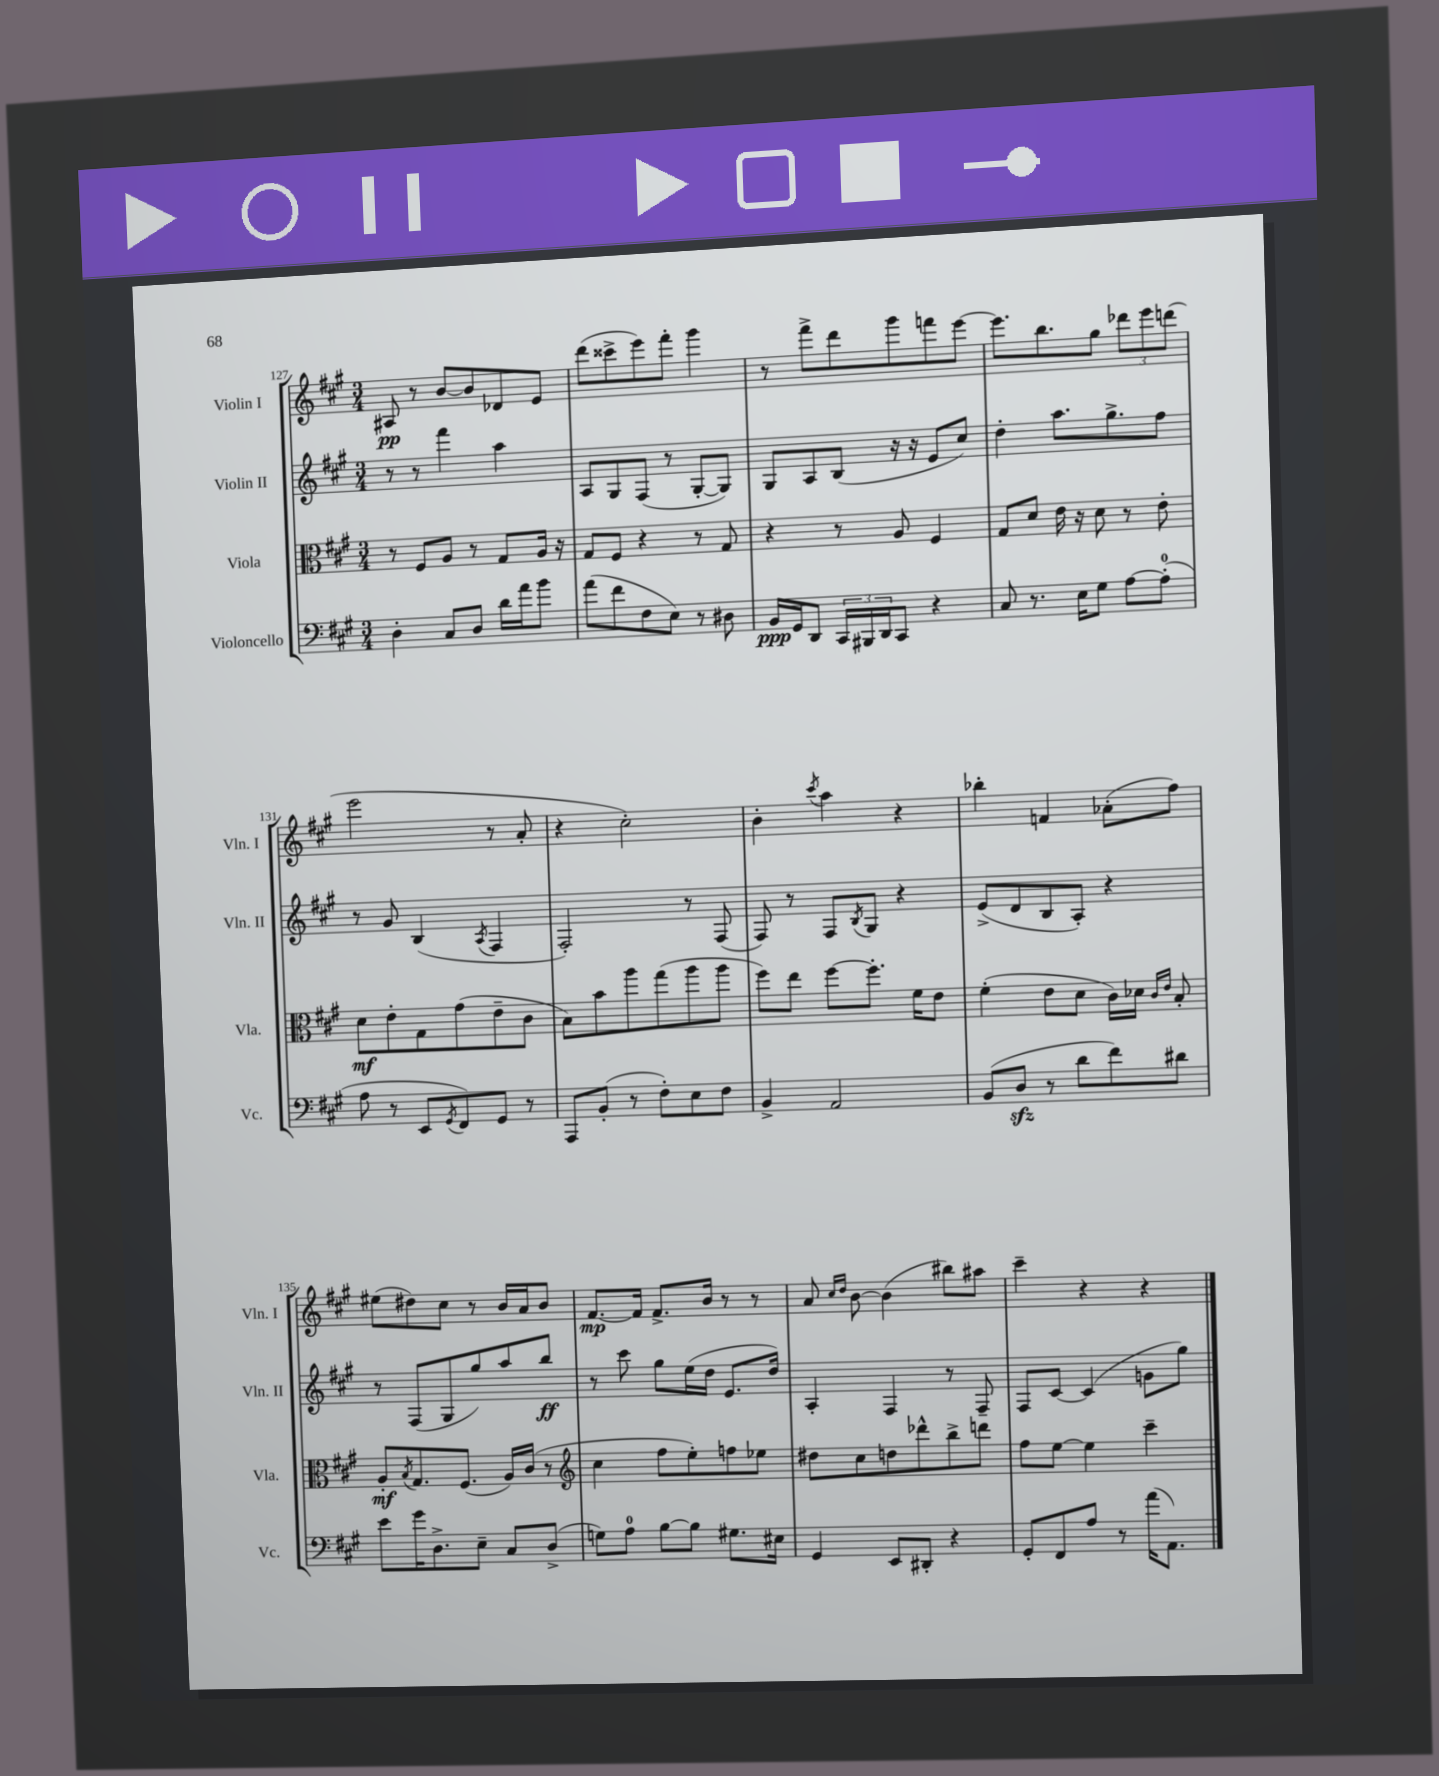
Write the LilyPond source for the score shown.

<<
\new StaffGroup <<
\new Staff = "s0" \with { instrumentName = "Violin I" shortInstrumentName = "Vln. I" } {
    \clef treble \key a \major \numericTimeSignature \time 3/4
    ais8\pp r8 b'8~ b'8 des'8 e'8 |
    d'''8( cisis'''8-> e'''8) fis'''8-. gis'''4 |
    r8 fis'''8-> d'''8 gis'''8 f'''8 e'''8~ |
    e'''8. b''8. gis''8 \tuplet 3/2 { des'''8 e'''8 d'''8( } |
    e'''2 r8 a'8-. |
    r4 cis''2-.) |
    b'4-. \acciaccatura { cis'''8 } a''4 r4 |
    bes''4-. f'4 aes'8-.( fis''8) |
    eis''8( dis''8) cis''8 r8 b'16 a'16 b'8 |
    fis'8.~\mp fis'16 fis'8.-> b'16 r8 r8 |
    a'8 \grace { cis''16 d''16 } b'8~ b'4( bis''8) ais''8 |
    cis'''4-- r4 r4 \bar "|." |
}
\new Staff = "s1" \with { instrumentName = "Violin II" shortInstrumentName = "Vln. II" } {
    \clef treble \key a \major \numericTimeSignature \time 3/4
    r8 r8 fis'''4 a''4 |
    a8 gis8 fis8( r8 gis8~-. gis8) |
    gis8 a8 b8( r16 r16 e'8 cis''8) |
    d''4-. a''8. gis''8.-> fis''8 |
    r8 gis'8 b4( \acciaccatura { a8 } fis4 |
    fis2-.) r8 fis8( |
    fis8) r8 fis8 \acciaccatura { b8 } gis8 r4 |
    e'8->( d'8 b8 a8-.) r4 |
    r8 fis8( gis8 gis''8) a''8 b''8\ff |
    r8 cis'''8 gis''8 e''16( d''16 e'8. d''16) |
    a4-. fis4 r8 fis8-- |
    fis8 cis'8~ cis'4( g'8 gis''8) \bar "|." |
}
\new Staff = "s2" \with { instrumentName = "Viola" shortInstrumentName = "Vla." } {
    \clef alto \key a \major \numericTimeSignature \time 3/4
    r8 fis8 a8 r8 gis8 a16 r16 |
    gis8 fis8 r4 r8 gis8 |
    r4 r8 a8 fis4 |
    gis8 d'8 e'16 r16 d'8 r8 e'8-. |
    d'8\mf e'8-. gis8 gis'8( e'8-- cis'8 |
    b8) b'8 a''8 gis''8( a''8 a''8 |
    fis''8) e''8 fis''8~ fis''8.-. fis'16 e'8 |
    fis'4-.( e'8 d'8 cis'16) des'16 \grace { cis'16 e'16 } b8-. |
    a8-.\mf \acciaccatura { b8 } gis8. fis8.( a16) cis'16( r8 |
    \clef treble cis''4 fis''8 e''8-.) f''8 ees''8 |
    dis''8 cis''8 d''8 des'''8-^ b''8-> d'''8 |
    fis''8 e''8~ e''4 cis'''4-- \bar "|." |
}
\new Staff = "s3" \with { instrumentName = "Violoncello" shortInstrumentName = "Vc." } {
    \clef bass \key a \major \numericTimeSignature \time 3/4
    d4-. cis8 d8 d'16 a'16 b'8 |
    a'8( fis'8 fis8 e8) r8 dis8 |
    b,16\ppp gis,16 d,8 \tuplet 3/2 { cis,16 bis,,16 d,16 } cis,8 r4 |
    cis8 r8. e16 gis8 a8~ a8-0-.( |
    a8 r8 e,8 \acciaccatura { gis,8 } fis,8) gis,8 r8 |
    a,,8 b,8-.( r8 fis8-.) e8 fis8 |
    b,4-> a,2 |
    b,8( d8\sfz r8 d'8 fis'8) dis'8 |
    e'8 gis'16 d8.-> e8-- cis8 d8->( |
    g8) a8-0 b8~ b8 gis8. eis16 |
    gis,4 e,8 dis,8-. r4 |
    gis,8-. fis,8 a8 r8 a'16( a,8.) \bar "|." |
}
>>
>>
\layout { \context { \Score currentBarNumber = #127 } }
